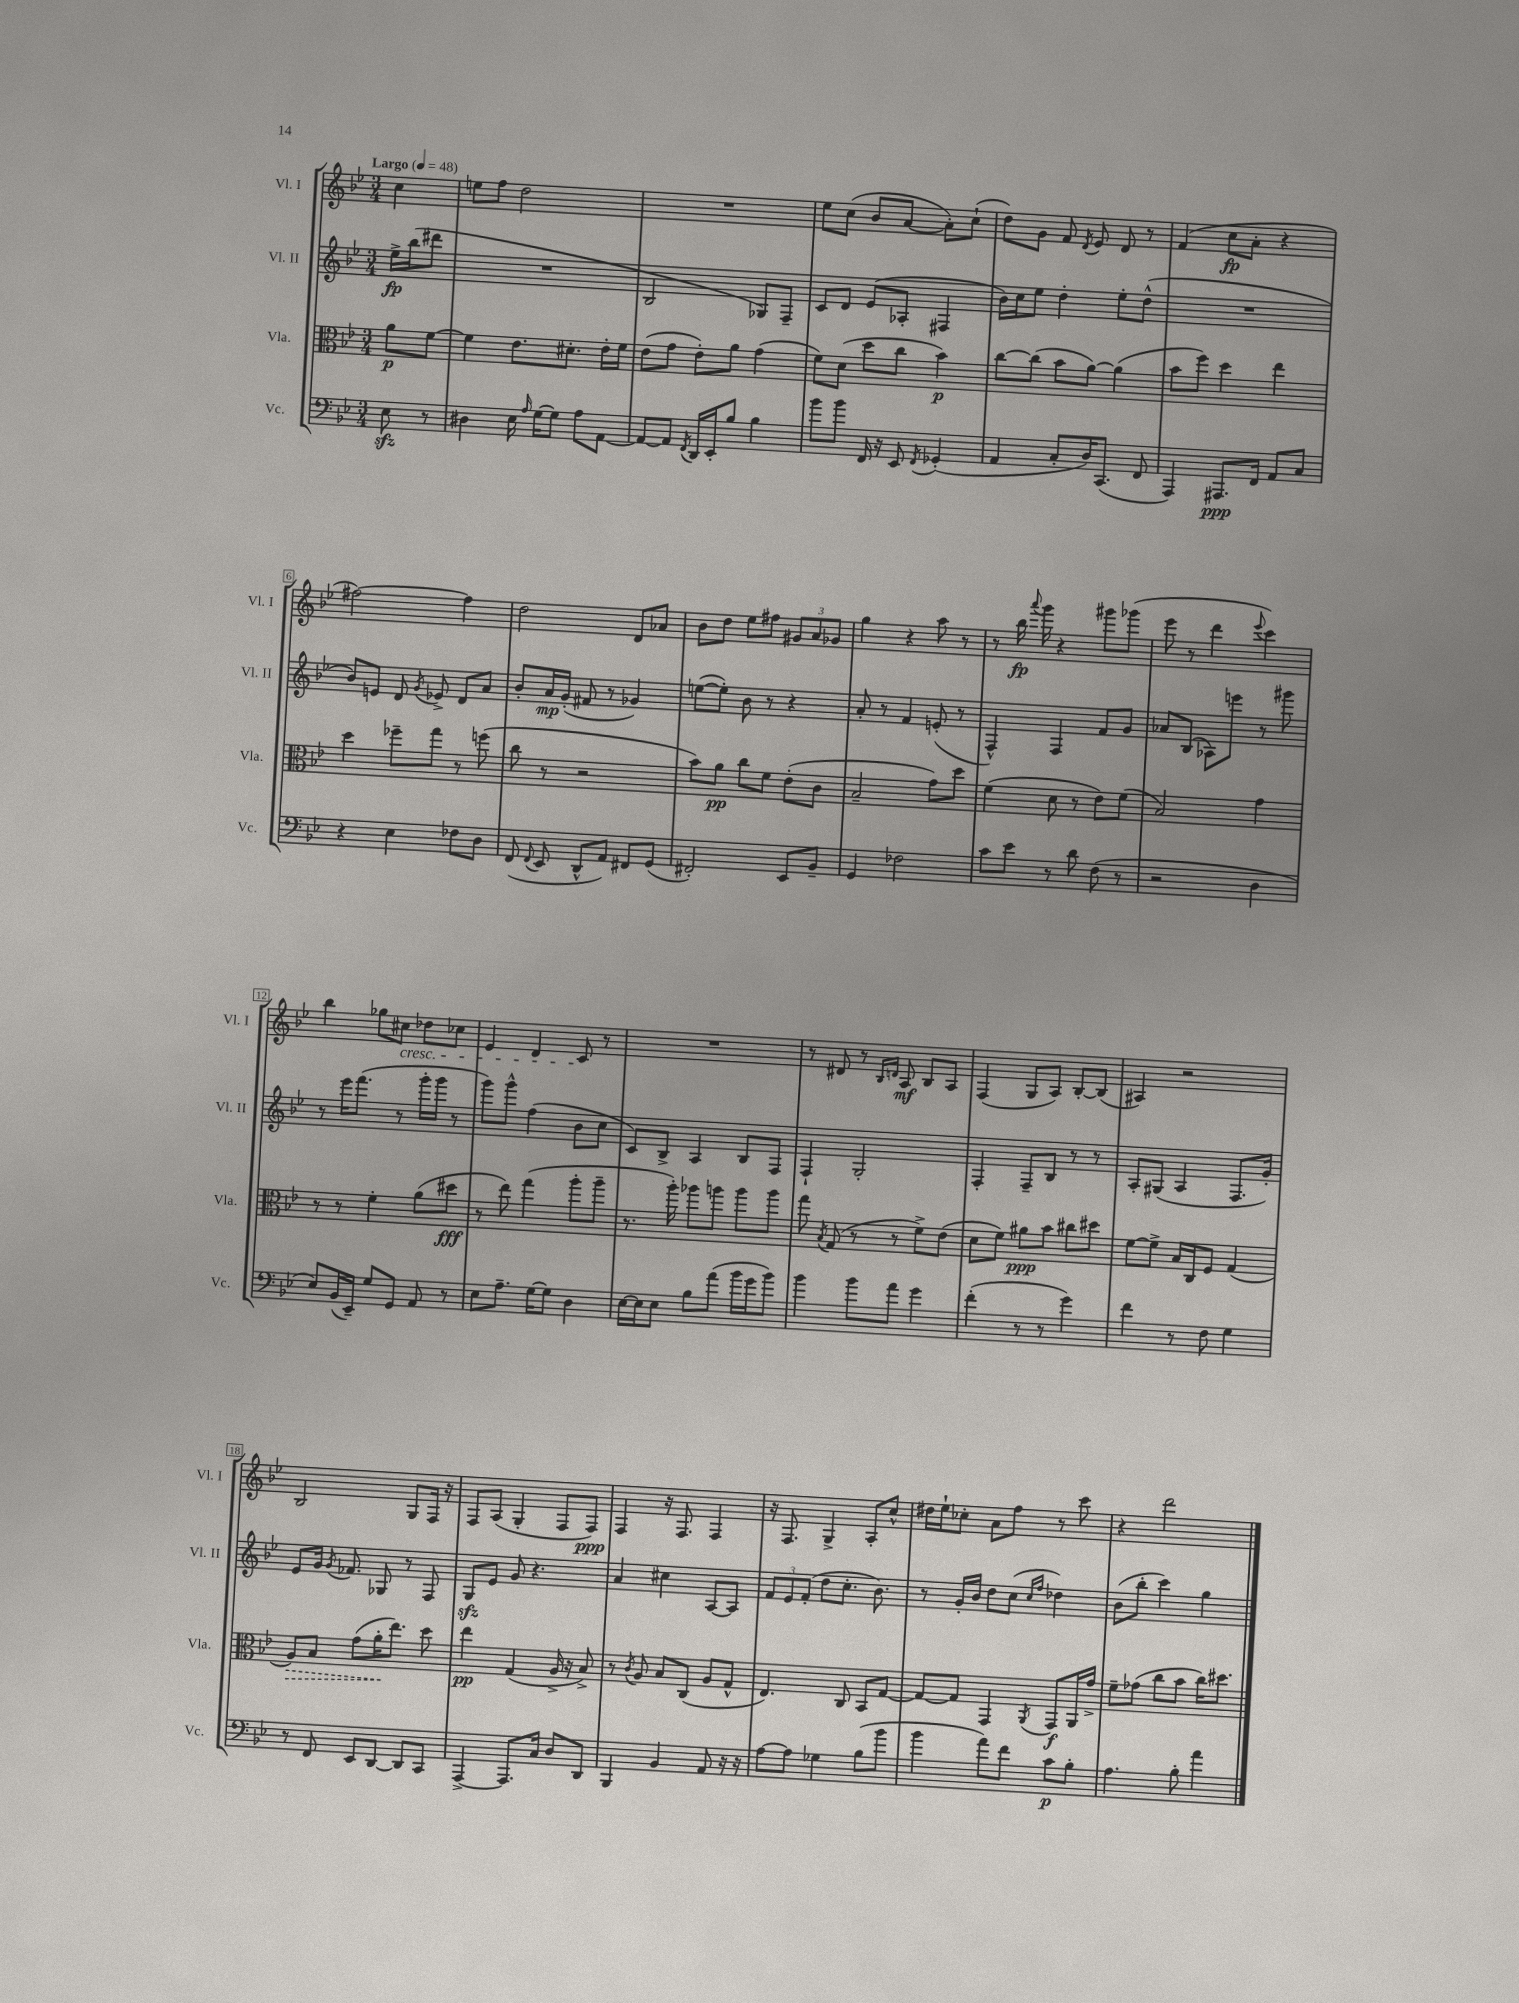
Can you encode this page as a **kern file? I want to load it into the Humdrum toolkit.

**kern	**kern	**kern	**kern
*staff4	*staff3	*staff2	*staff1
*clefF4	*clefC3	*clefG2	*clefG2
*k[b-e-]	*k[b-e-]	*k[b-e-]	*k[b-e-]
*M3/4	*M3/4	*M3/4	*M3/4
*MM48	*MM48	*MM48	*MM48
8E-	8a	16ee-^	4cc
.	.	(16bb-	.
8r	[8f	8ddd#	.
=	=	=	=
4D#	4f]	2.r	8ee
.	.	.	8ff
16E-	8.e-	.	2dd
16qqA	.	.	.
[16G	.	.	.
8G]	.	.	.
.	8.d#'	.	.
8A	.	.	.
[8AA	16e-'	.	.
.	16f	.	.
=	=	=	=
8AA_	(8e-	2B-	2.r
8AA]	8g	.	.
8qFF	.	.	.
16DD	8e-')	.	.
16EE-'	.	.	.
8B-	8a	.	.
4B-	(4g	8G-)	.
.	.	8F~	.
=	=	=	=
8b-	8f)	8c	8ee-
8b-	(8d	8d	(8cc
16FF	8dd	(8e-	8b-
16r	.	.	.
8EE-	8cc	8A-'	[8a
8qFF	.	.	.
(4GG-'	4b-)	4F#	8a'])
.	.	.	(8cc`
=	=	=	=
4AA	[8cc	16b-)	8dd)
.	.	16cc	.
.	(8cc]	8ee-	8g
8C'	8b-	4dd'	8f
.	.	.	8qd
16D)	[8a)	.	8e-
(8.CC	.	.	.
.	(4a]	8ee-'	8d
8FF	.	(8dd^^	8r
=	=	=	=
4AAA)	8b-	2.r	(4f
.	8ff)	.	.
8.AAA#	4dd	.	8cc
.	.	.	8a'
16FF	.	.	.
8AA	4ee-	.	4r
8C	.	.	.
=	=	=	=
4r	4dd	8b-)	[2ff#)
.	.	8e	.
4E-	8ff-~	8d	.
.	.	8qg	.
.	8gg	8e-^	.
8F-	8r	8d	4ff#]
8D	(8ff	8a	.
=	=	=	=
(8FF	8cc	8b-'	2dd
8qqFF	.	.	.
8EE-	8r	16a	.
.	.	(16g'	.
8DD^^	2r	8f#	.
8AA)	.	8r	.
8FF#	.	4g-)	8d
(8GG	.	.	8a-
=	=	=	=
2FF#')	8b-)	([8ee	8b-
.	8a	8ee'])	8dd
.	8cc	8b-	8ee-
.	8f	8r	8ff#
8EE-	(8e-'	4r	12g#
.	.	.	12a
8BB-~	8c	.	.
.	.	.	12g-
=	=	=	=
4GG	2B-~	8a'	4gg
.	.	8r	.
2F-	.	4f	4r
.	8g)	(8e'	8aa
.	8dd	8r	8r
=	=	=	=
8c	(4f	4F^^)	8r
8e-	.	.	16bb-
.	.	.	8qqaaa
.	.	.	16ggg
8r	8d	4F	4r
8d	8r	.	.
(8F	8e-)	8f	8ggg#
8r	(8f	8g	(8ggg-
=	=	=	=
2r	2B-)	8a-	8eee-
.	.	(8B-	8r
.	.	8A-)	4ddd
.	.	8eee	.
.	.	.	8qqeee-
4D	4g	8r	4ccc)
.	.	8ggg#	.
=	=	=	=
8E-)	8r	8r	4bb-
(16BB-	8r	16eee-	.
16EE-~)	.	(8.fff	.
8G	4f'	.	8gg-
8GG	.	8r	8cc#
8AA	(8a	16ggg'	8dd-
.	.	16ggg	.
8r	8dd#	8r	8cc-
=	=	=	=
8E-	8r	8ggg)	4e-
8.A~	8ee-)	8ggg^^	.
.	(4gg	(4ff	4d
[16G	.	.	.
8G]	.	.	.
4D	8aa'	8b-	8c
.	8aa~	8cc	8r
=	=	=	=
[16E-	8.r	8c)	2.r
16E-]	.	.	.
8E-	.	8B-^	.
.	16aa')	.	.
8B-	8aa-	4A	.
(8a	8aa	.	.
16b-	8aa	8B-	.
16g	.	.	.
8b-)	8aa	8F	.
=	=	=	=
4b-	8gg	4F`	8r
.	8qB-	.	.
.	(8G	.	8d#
8b-	8r	2G'	8r
.	.	.	16qqB-
.	.	.	16qqd
8a	8r	.	8A
4g	8f^)	.	8B-
.	(8e-	.	8A
=	=	=	=
(4f'	8d	4F'	(4F
.	8f)	.	.
8r	8a#	8F~	8G
8r	8b-	8B-	8A)
4g)	8cc#	8r	[8B-'
.	8dd#	8r	(8B-]
=	=	=	=
4f	[8f	8A'	4A#)
.	8f^]	(8G#	.
8r	16B-	4A	2r
.	16C	.	.
8F	8F	.	.
4G	(4G	8.F	.
.	.	16g')	.
=	=	=	=
8r	8A)	8e-	2B-
8FF	8B-	16g	.
.	.	8qg	.
.	.	8.f-	.
8EE-	(8g	.	.
[8DD	16a'	8G-	.
.	8.ee-)	.	.
8DD]	.	8r	8G
8CC	8dd	8F	16F
.	.	.	16r
=	=	=	=
[4AAA^	4ee-	8G	8F
.	.	8e-	(8A
8.AAA]	(4G	8g	4G'
.	.	4.r	.
16C	.	.	.
8D	16A^	.	8F
.	16r	.	.
8DD	8B-^)	.	8F)
=	=	=	=
4BBB-	8r	4a	4F
.	8qc	.	.
.	8A	.	.
4BB-	8B-	4cc#	16r
.	.	.	8.F
.	(8C	.	.
8AA	8A	[8A	4F
16r	8G^^	8A]	.
16r	.	.	.
=	=	=	=
[8A	4.E-)	12f	16r
.	.	.	8.F
.	.	12e-	.
8A]	.	.	.
.	.	(12f'	.
4G-	.	8dd	4G^
.	8C	8.cc'	.
(8B-	8BB-	.	8A'
.	.	8.b-)	.
8b-	[8G	.	8cc^^
=	=	=	=
4b-	8G_	8r	16dd#
.	.	.	16ee-`
.	8G]	16g'	8cc-'
.	.	16b-	.
8a)	4GG	8dd	8a
8f	.	(8cc	8ff
.	.	16qqcc	.
.	8qAA	16qqff	.
8c	8GG	4dd-)	8r
8B-'	16AA	.	8ccc
.	16g^	.	.
=	=	=	=
4.A	8f~	(8b-	4r
.	(8g-	8bb-'	.
.	8cc	4ccc)	2ddd
8B-'	8b-	.	.
4a	16cc)	4gg	.
.	8.dd#	.	.
==	==	==	==
*-	*-	*-	*-
